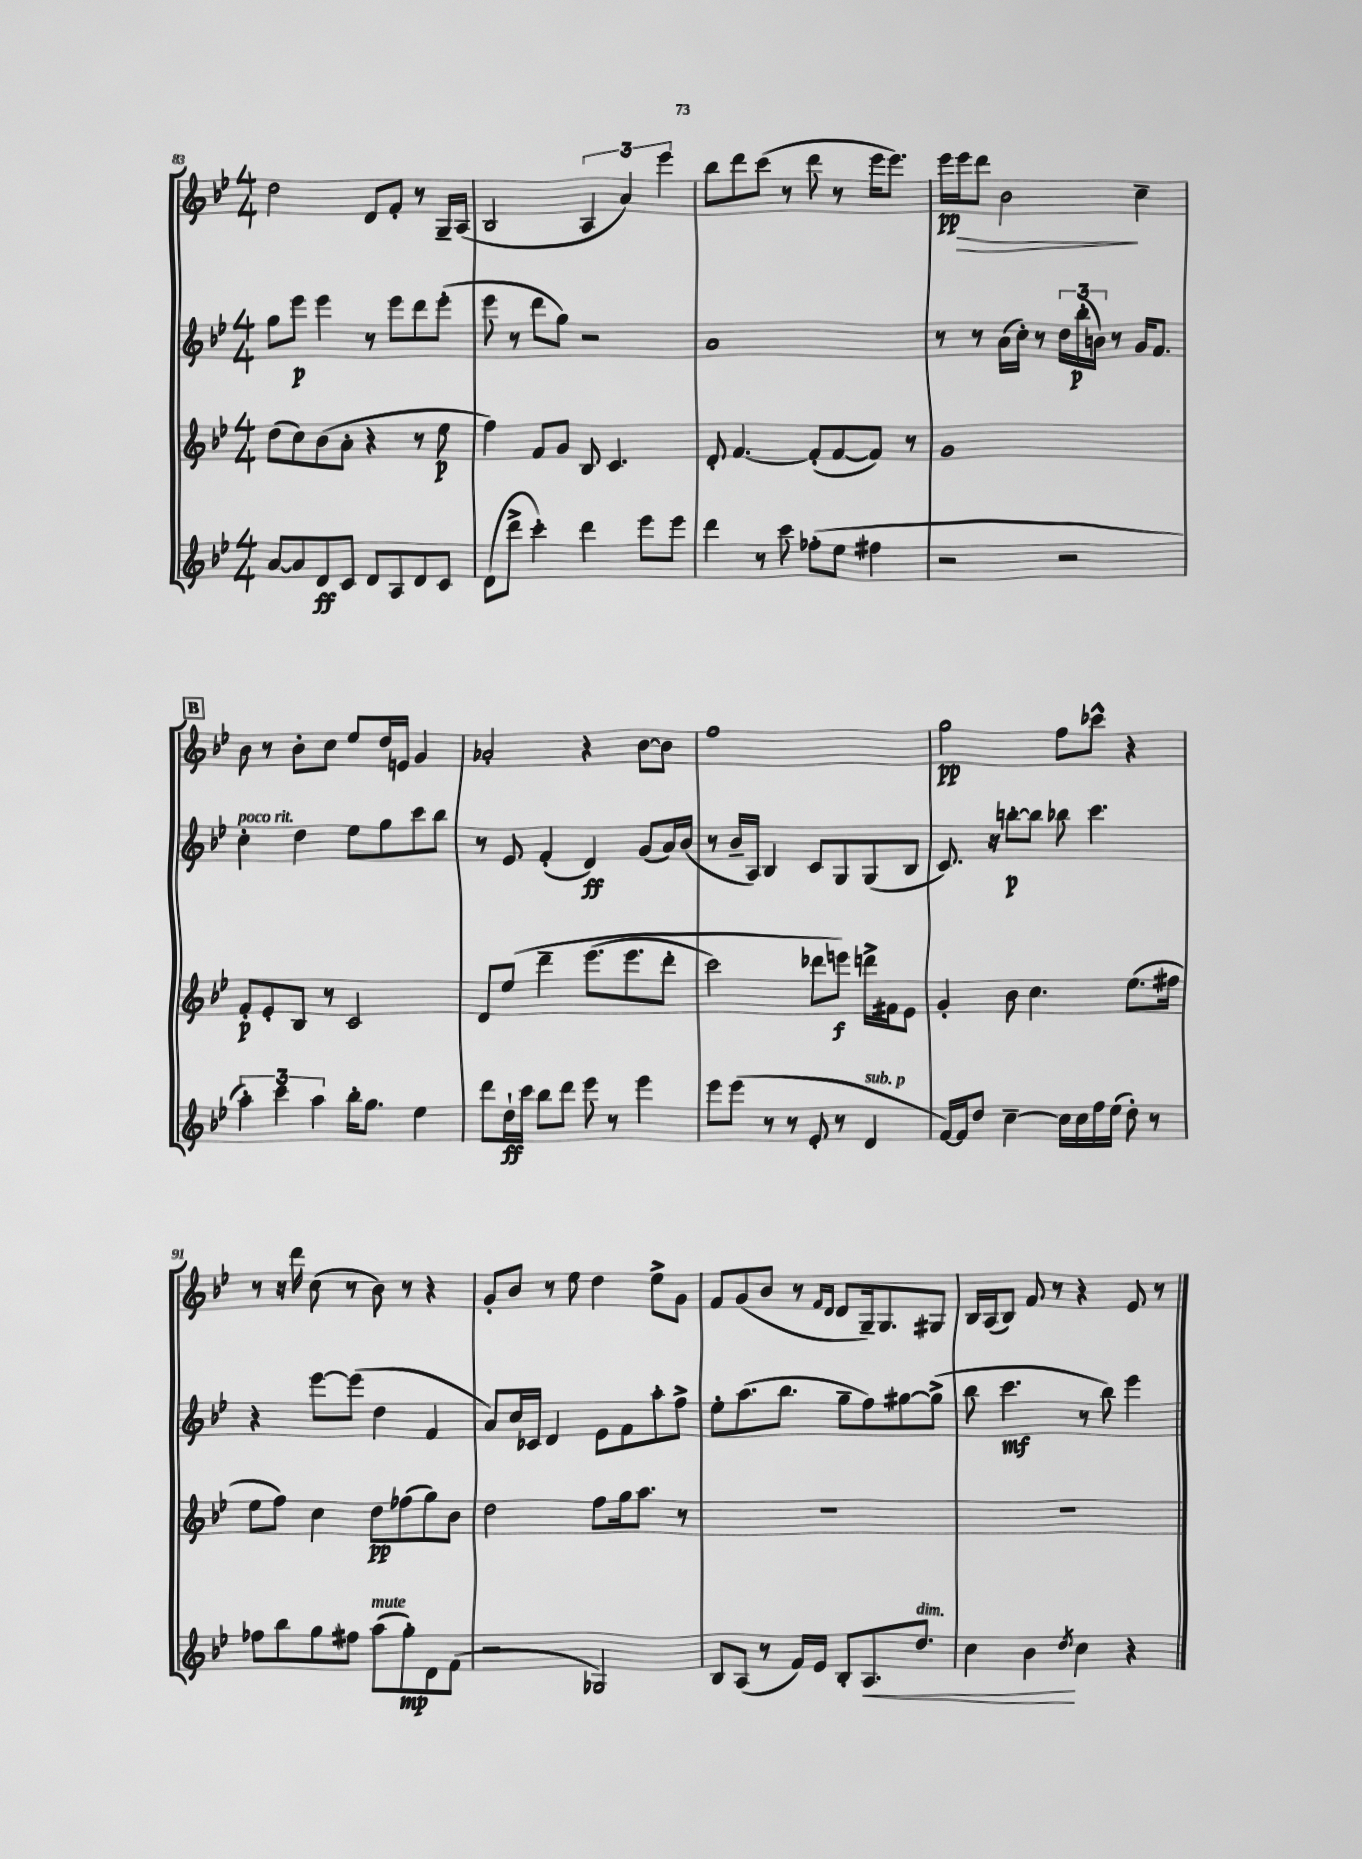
<<
\new StaffGroup <<
\new Staff = "s0" {
    \clef treble \key bes \major \numericTimeSignature \time 4/4
    d''2 d'8 f'8-. r8 g16-- a16( |
    bes2 \tuplet 3/2 { a4 a'4) ees'''4 } |
    bes''8 d'''8 c'''8( r8 d'''8 r8 ees'''16 ees'''8.) |
    ees'''16\pp ees'''16\> d'''8 bes'2\! c''4-- |
    \mark \markup { \box "B" } bes'8 r8 bes'8-. c''8 ees''8 d''16 e'16 g'4 |
    aes'2-. r4 bes'8~ bes'8 |
    f''1 |
    g''2\pp f''8 ces'''8-^ r4 |
    r8 r16 d'''16 c''8( r8 bes'8) r8 r4 |
    g'8-. bes'8 r8 ees''8 d''4 ees''8-> g'8 |
    f'8 g'8( bes'8 r8 \grace { f'16 d'16 } d'8 g16--) g8. gis8 |
    bes16 a16( bes8) f'8 r8 r4 ees'8 r8 \bar "|." |
}
\new Staff = "s1" {
    \clef treble \key bes \major \numericTimeSignature \time 4/4
    g''8 ees'''8\p ees'''4 r8 ees'''8 d'''8 ees'''8-.( |
    ees'''8 r8 d'''8 g''8) r2 |
    a'1 |
    r8 r8 a'16( c''16-.) r8 \tuplet 3/2 { d''16 bes''16-.\p( b'16) } r8 g'16 f'8. |
    \mark \markup { \box "B" } c''4-.^\markup { \italic "poco rit." } d''4 ees''8 g''8 c'''8 bes''8 |
    r8 ees'8 f'4-.( d'4\ff) g'8( a'16) bes'16( |
    r8 bes'16-- a16) bes4 c'8 g8 g8( bes8 |
    c'8.) r16 b''8~-.\p b''8 bes''8 c'''4. |
    r4 ees'''8~ ees'''8( d''4 f'4 |
    a'8) c''16 ces'16 d'4 ees'8 f'8 a''8-. f''8-> |
    ees''8-. a''8.( bes''8. g''8-- f''8) gis''8~ gis''8->( |
    bes''8 c'''4.\mf r8 bes''8) ees'''4 \bar "|." |
}
\new Staff = "s2" {
    \clef treble \key bes \major \numericTimeSignature \time 4/4
    d''8( c''8) bes'8( a'8-. r4 r8 ees''8\p |
    f''4) f'8 g'8 bes8 c'4. |
    d'8-. f'4.~ f'8-.( f'8~ f'8) r8 |
    g'1 |
    \mark \markup { \box "B" } f'8-.\p ees'8-. bes8 r8 c'2 |
    d'8 ees''8\( d'''4-- ees'''8.( ees'''8. d'''8-. |
    c'''2) des'''8 e'''8\f\) d'''16-> fis'16 ees'8 |
    g'4-. bes'8 c''4. ees''8.( fis''16 |
    ees''8 f''8) c''4 d''8\pp fes''8( g''8) bes'8 |
    d''2 f''8 g''16 a''8. r8 |
    R1 |
    R1 \bar "|." |
}
\new Staff = "s3" {
    \clef treble \key bes \major \numericTimeSignature \time 4/4
    a'8~ a'8 d'8\ff c'8 d'8 a8 d'8 c'8 |
    d'8( d'''8-> c'''4-.) d'''4 ees'''8 ees'''8 |
    d'''4 r8 c'''8 fes''8-.( ees''8 fis''4 |
    r2 r2 |
    \mark \markup { \box "B" } \tuplet 3/2 { a''4-.) c'''4 a''4 } bes''16-. g''8. ees''4 |
    d'''8 d''16-!\ff c'''16 bes''8 d'''8 ees'''8 r8 ees'''4 |
    ees'''8 ees'''8( r8 r8 ees'8-. r8 d'4^\markup { \italic "sub. p" } |
    f'16~) f'16 d''8 c''4~-- c''16 c''16 f''16 ees''16( d''8-.) r8 |
    fes''8 bes''8 g''8 fis''8 a''8^\markup { \italic "mute" }( g''8-.\mp) d'8 f'8( |
    r2 ges2) |
    bes8 a8( r8 f'16) ees'16 bes8-. a8.\< d''8.^\markup { \italic "dim." } |
    c''4 bes'4\! \acciaccatura { d''8 } c''4 r4 \bar "|." |
}
>>
>>
\layout { \context { \Score currentBarNumber = #83 } }
